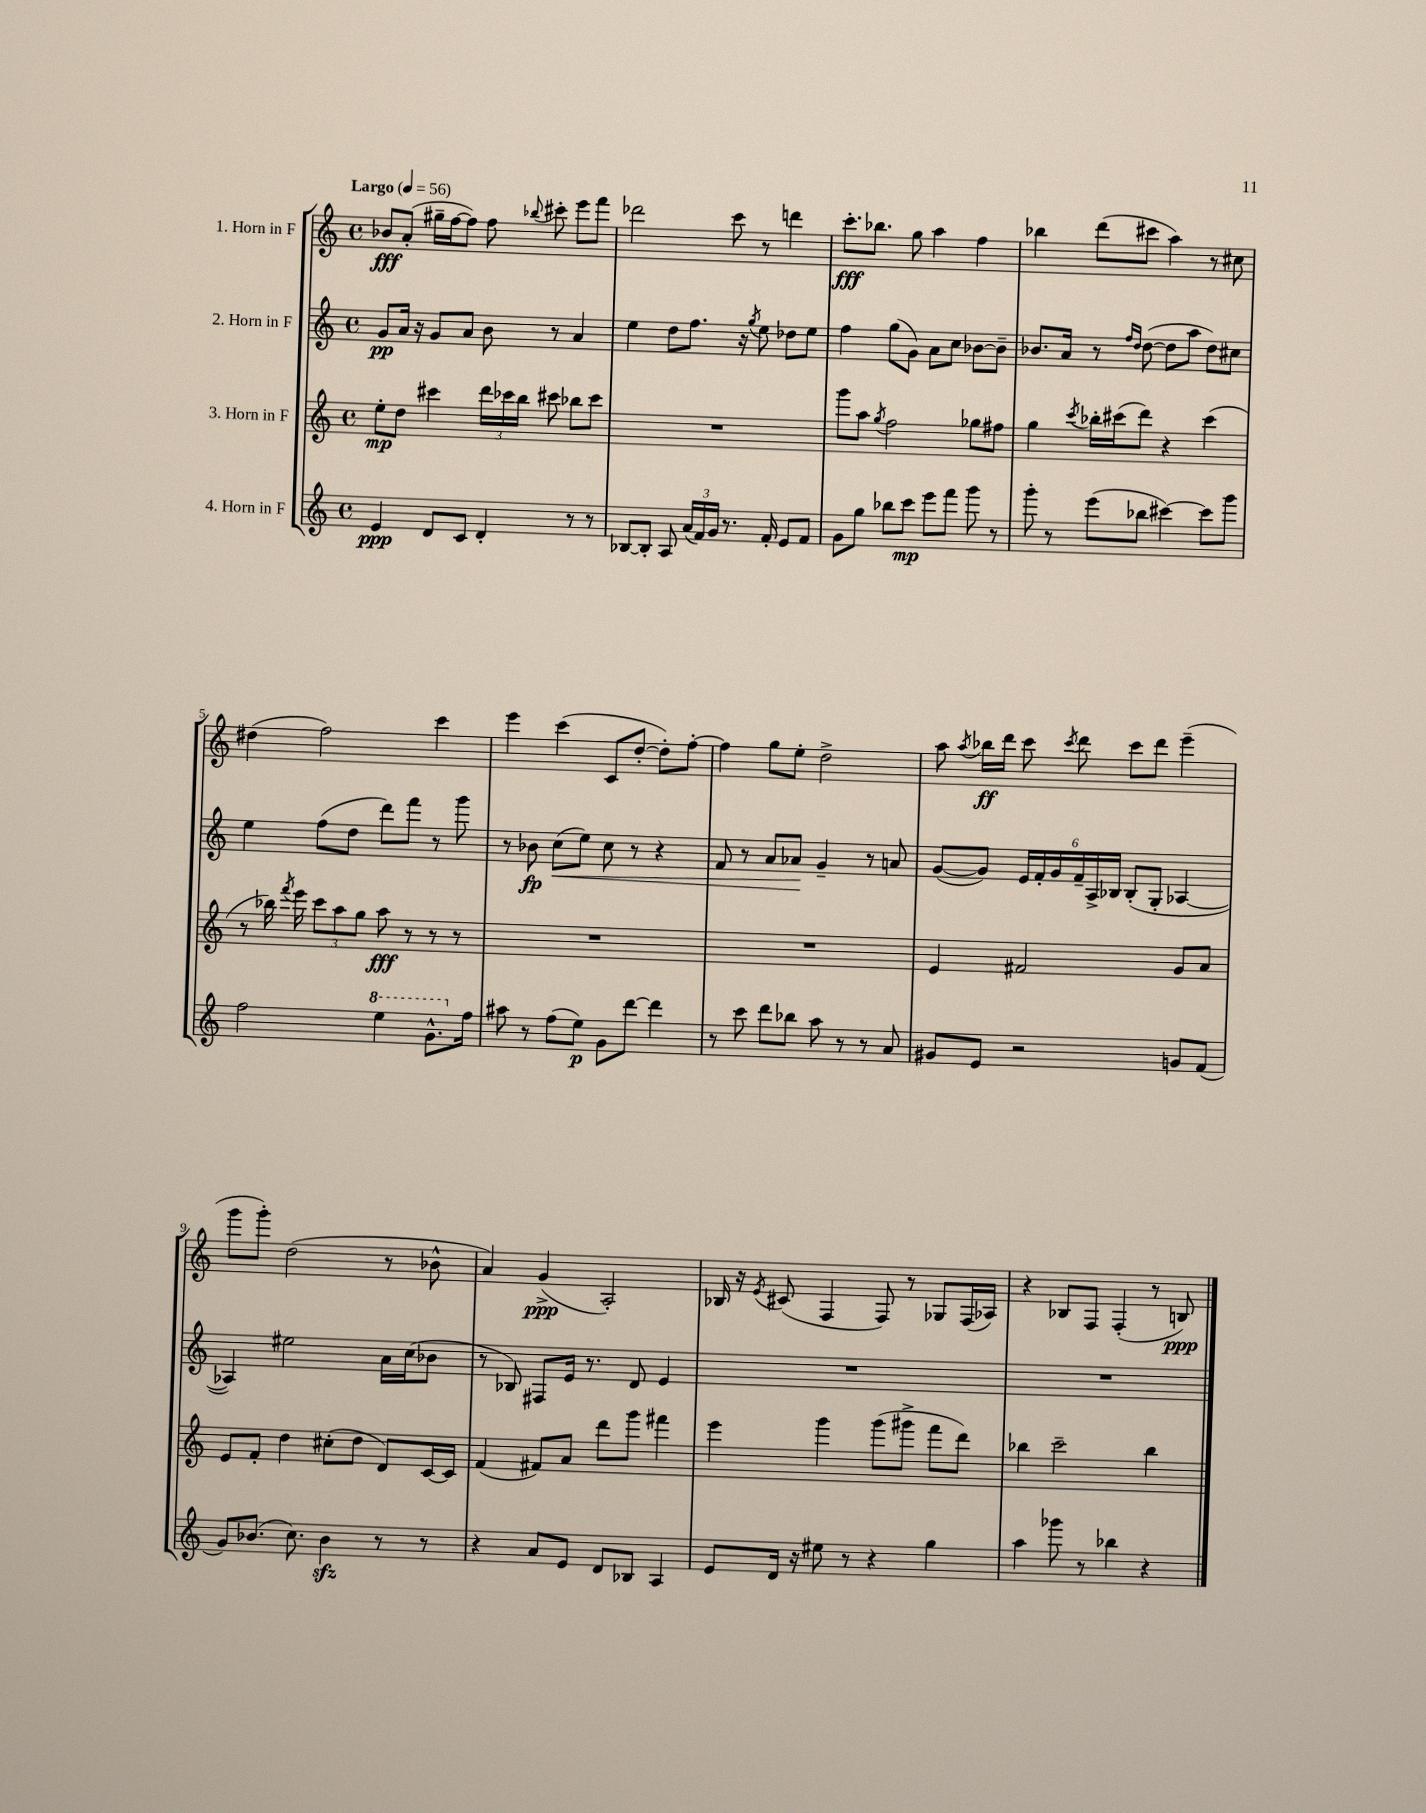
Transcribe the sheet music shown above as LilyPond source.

<<
\new StaffGroup <<
\new Staff = "s0" \with { instrumentName = "1. Horn in F" } {
    \clef treble \key c \major \defaultTimeSignature \time 4/4 \tempo "Largo" 4 = 56
    \autoBeamOff bes'8[\fff a'8]-.( gis''16[-- f''16~ f''8]) f''8 \appoggiatura { bes''8 } cis'''8-. e'''8[ f'''8] |
    des'''2 c'''8 r8 d'''4 |
    c'''8.[-.\fff bes''8.] g''8 a''4 f''4 |
    bes''4 d'''8[( cis'''8] a''4) r8 cis''8 |
    dis''4( f''2) c'''4 |
    e'''4 c'''4( c'8[ d''8]~-. d''8[-.) f''8]~-. |
    f''4 g''8[ e''8]-. d''2-> |
    a''8 \acciaccatura { a''8 } bes''16[\ff d'''16] c'''8 \acciaccatura { c'''8 } d'''8 c'''8[ d'''8] e'''4--( |
    g'''8[ g'''8]-.) d''2( r8 bes'8-^ |
    a'4) g'4->\ppp( a2-.) |
    bes16 r16 \acciaccatura { e'8 } cis'8( f4 f8) r8 ges8[ f16( aes16]) |
    r4 bes8[ f8] f4-.( r8 b8\ppp) \bar "|." |
}
\new Staff = "s1" \with { instrumentName = "2. Horn in F" } {
    \clef treble \key c \major \defaultTimeSignature \time 4/4
    \autoBeamOff g'8[\pp a'16] r16 g'8[ a'8] b'8 r8 a'4 |
    e''4 d''8[ f''8.] r16 \acciaccatura { g''8 } e''8 des''8[ e''8] |
    f''4 g''8[( g'8]) a'8[ c''8] bes'8[~ bes'8]-- |
    bes'8.[ a'16] r8 \grace { f''16[ d''16] } d''8~( d''8[ a''8] d''8[) cis''8] |
    e''4 f''8[( d''8] d'''8[) f'''8] r8 g'''8 |
    r8 bes'8\fp c''8[\<( e''8]) c''8 r8 r4 |
    f'8 r8 a'8[ aes'8]\! g'4-- r8 a'8 |
    g'8[~( g'8]) \tuplet 6/4 { e'16[ f'16-. g'16 f'16-- a16-> bes16] } bes8[-.( g8]-. aes4~ |
    aes4) eis''2 a'16[ c''16( bes'8] |
    r8 bes8) fis8[ e'16] r8. d'8 e'4 |
    R1 |
    R1 \bar "|." |
}
\new Staff = "s2" \with { instrumentName = "3. Horn in F" } {
    \clef treble \key c \major \defaultTimeSignature \time 4/4
    \autoBeamOff e''8[-.\mp d''8] cis'''4 \tuplet 3/2 { d'''16[ ces'''16 b''16] } cis'''8 bes''8[ cis'''8] |
    R1 |
    g'''8[ a''8] \acciaccatura { g''8 } f''2 ges''8[ fis''8] |
    g''4 \acciaccatura { c'''8 } bes''16[-. cis'''16( d'''8]) r4 cis'''4( |
    r8 bes''16) \acciaccatura { f'''8 } e'''16 \tuplet 3/2 { c'''8[ a''8 g''8] } a''8\fff r8 r8 r8 |
    R1 |
    R1 |
    e'4 fis'2 g'8[ a'8] |
    e'8[ f'8]-. d''4 cis''8[-.( d''8] d'8[) c'16~ c'16] |
    f'4( fis'8[) a'8] d'''8[ g'''8] fis'''4 |
    e'''4 g'''4 g'''8[( gis'''8]-> f'''8[ d'''8]) |
    bes''4 c'''2-- bes''4 \bar "|." |
}
\new Staff = "s3" \with { instrumentName = "4. Horn in F" } {
    \clef treble \key c \major \defaultTimeSignature \time 4/4
    \autoBeamOff e'4\ppp d'8[ c'8] d'4-. r8 r8 |
    bes8[~ bes8]-. a8 \tuplet 3/2 { a'16[( f'16) g'16] } r8. f'16-. e'8[ f'8] |
    g'8[ g''8] bes''8[ c'''8]\mp e'''8[ f'''8] g'''8 r8 |
    g'''8-. r8 e'''8[( bes''8] cis'''4~) cis'''8[ g'''8] |
    f''2 \ottava #1 e'''4 g''8.[-^ \ottava #0 f''16] |
    ais''8 r8 f''8[( e''8]\p) g'8[ d'''8]~ d'''4 |
    r8 c'''8 d'''8[ bes''8] a''8 r8 r8 a'8 |
    gis'8[ e'8] r2 g'8[ f'8]( |
    g'8[) bes'8.]( c''8.) bes'4\sfz r8 r8 |
    r4 a'8[ e'8] d'8[ bes8] a4 |
    e'8[ d'16] r16 eis''8 r8 r4 g''4 |
    a''4 ges'''8 r8 bes''4 r4 \bar "|." |
}
>>
>>
